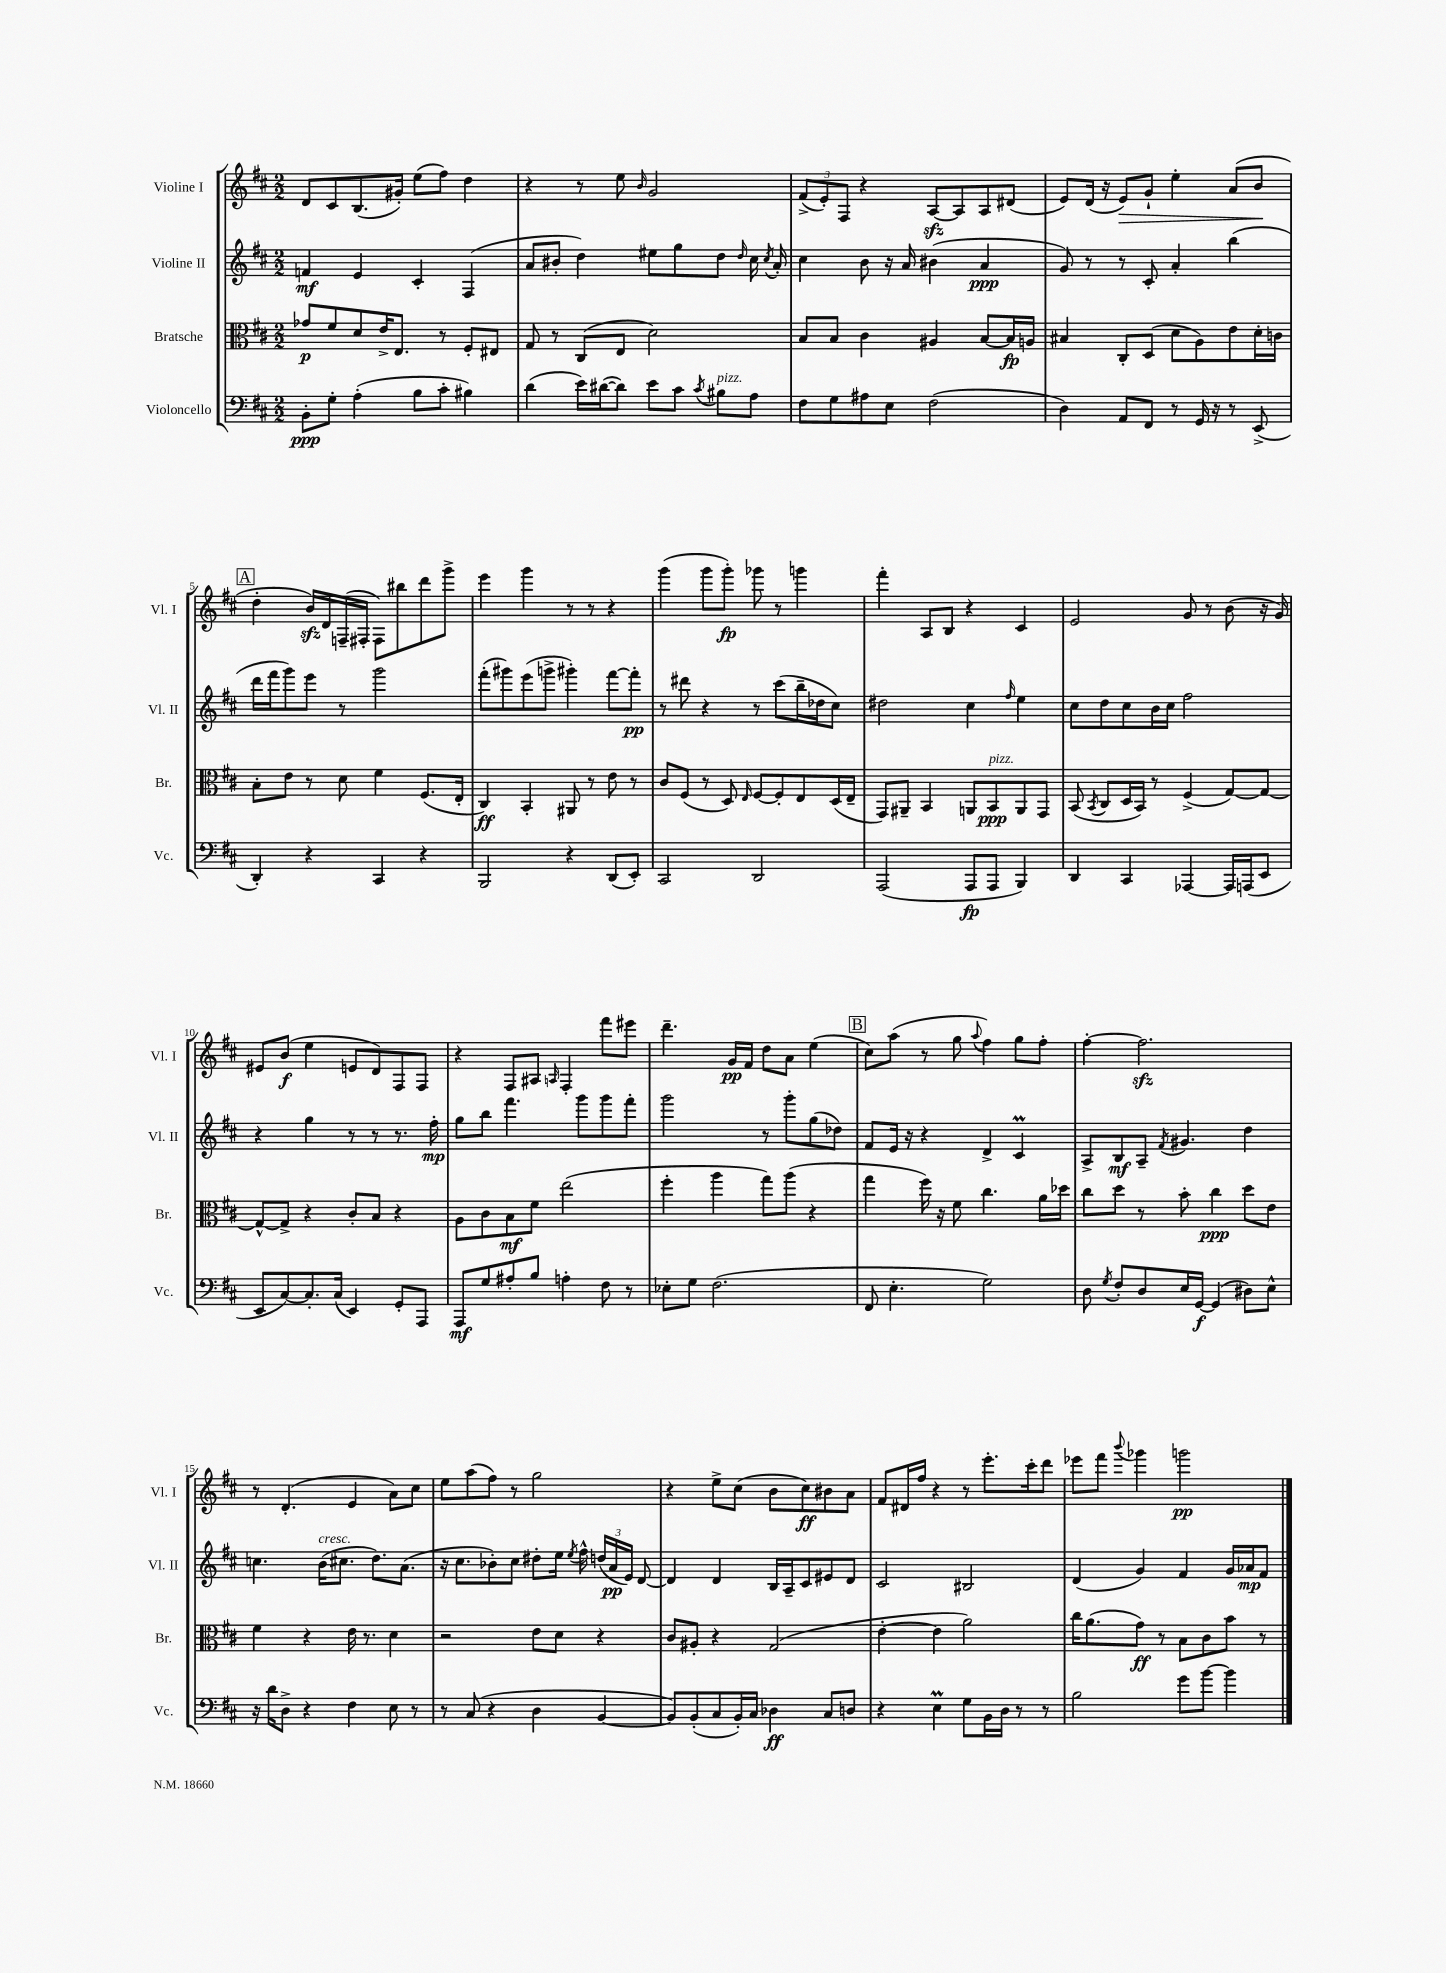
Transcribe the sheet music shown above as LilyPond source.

<<
\new StaffGroup <<
\new Staff = "s0" \with { instrumentName = "Violine I" shortInstrumentName = "Vl. I" } {
    \clef treble \key d \major \numericTimeSignature \time 2/2
    \autoBeamOff d'8[ cis'8 b8.( gis'16]-.) e''8[( fis''8]) d''4 |
    r4 r8 e''8 \grace { b'16 } g'2 |
    \tuplet 3/2 { fis'8[->( e'8-.) fis8] } r4 a8[~\sfz a8 a8 dis'8]( |
    e'8[) d'16]( r16 e'8[\>) g'8]-! e''4-. a'8[( b'8]\! |
    \mark \markup { \box "A" } d''4-. b'16[\sfz) d'16 f16--( fis16]-. fis8[) bis''8 d'''8 g'''8]-> |
    e'''4 g'''4 r8 r8 r4 |
    g'''4( g'''8[ g'''8]-.\fp) ges'''8 r8 g'''4 |
    fis'''4-. a8[ b8] r4 cis'4 |
    e'2 g'8 r8 b'8( r16 g'16) |
    eis'8[ b'8]\f( e''4 e'8[ d'8) fis8 fis8] |
    r4 fis8[ ais8] \grace { a16 } fis4-. fis'''8[ eis'''8] |
    d'''4.-- g'16[\pp fis'16] d''8[ a'8] e''4( |
    \mark \markup { \box "B" } cis''8[) a''8]( r8 g''8 \appoggiatura { a''8 } fis''4) g''8[ fis''8]-. |
    fis''4~-. fis''2.\sfz |
    r8 d'4.-.( e'4 a'8[) cis''8] |
    e''8[ a''8( fis''8]) r8 g''2 |
    r4 e''8[-> cis''8]( b'8[ cis''8\ff) bis'8 a'8] |
    fis'8[ dis'16 fis''16] r4 r8 e'''8.[-. cis'''16-. d'''8] |
    ees'''8[ fis'''8] \appoggiatura { b'''8 } ges'''4 g'''2\pp \bar "|." |
}
\new Staff = "s1" \with { instrumentName = "Violine II" shortInstrumentName = "Vl. II" } {
    \clef treble \key d \major \numericTimeSignature \time 2/2
    \autoBeamOff f'4\mf e'4 cis'4-. fis4( |
    a'8[ bis'8]-. d''4) eis''8[ g''8 d''8] \grace { d''16 } cis''16 \acciaccatura { cis''8 } a'16-. |
    cis''4 b'8 r16 a'16 bis'4( a'4\ppp |
    g'8) r8 r8 cis'8-. a'4-. b''4( |
    \mark \markup { \box "A" } d'''16[ fis'''16 g'''8) e'''8] r8 g'''2 |
    fis'''8[-.( gis'''8) e'''8( g'''8]-> gis'''4-.) fis'''8[~ fis'''8]-.\pp |
    r8 dis'''8 r4 r8 cis'''8[( b''16-- des''16 cis''8]) |
    dis''2 cis''4 \grace { fis''16 } e''4 |
    cis''8[ d''8 cis''8 b'16 cis''16] fis''2 |
    r4 g''4 r8 r8 r8. fis''16-.\mp |
    g''8[ b''8] fis'''4. g'''8[ g'''8 fis'''8]-. |
    g'''2 r8 g'''8[-. g''8( des''8]) |
    \mark \markup { \box "B" } fis'8[ e'16] r16 r4 d'4-> cis'4\prall |
    a8[-> b8\mf a8]-- \acciaccatura { fis'8 } gis'4. d''4 |
    c''4. b'16[^\markup { \italic "cresc." }( cis''8.] d''8.[) a'8.]( |
    r16 cis''8.[ bes'8-.) cis''8] dis''8[-. e''16] \acciaccatura { e''8 } fis''16-^ \tuplet 3/2 { d''16[( a'16\pp e'16]) } d'8~ |
    d'4 d'4 b16[ a16-- cis'8 eis'8 d'8] |
    cis'2 bis2 |
    d'4( g'4) fis'4 g'16[ aes'16\mp fis'8] \bar "|." |
}
\new Staff = "s2" \with { instrumentName = "Bratsche" shortInstrumentName = "Br." } {
    \clef alto \key d \major \numericTimeSignature \time 2/2
    \autoBeamOff ges'8[\p fis'8 d'8 e'16-> e8.] r8 fis8[-. eis8] |
    g8 r8 cis8[( e8] d'2) |
    b8[ b8] cis'4 ais4 b8[~ b16\fp a16] |
    bis4 cis8[-. d8]( d'8[ a8) e'8 d'16-. c'16] |
    \mark \markup { \box "A" } b8[-. e'8] r8 d'8 fis'4 fis8.[( e16]-. |
    cis4\ff) b,4-. ais,8 r8 e'8 r8 |
    cis'8[ fis8]( r8 d8) \grace { e16 } fis8[~ fis8-. e8 d16( e16]-- |
    g,8[) ais,8]-- b,4 a,8[ b,8\ppp^\markup { \italic "pizz." } a,8 g,8] |
    b,8( \acciaccatura { b,8 } cis8[ d16 b,16]) r8 fis4->( g8[~) g8]~ |
    g8[~-^ g8]-> r4 cis'8[-. b8] r4 |
    a8[ cis'8 b8\mf fis'8] e''2( |
    fis''4-. a''4 g''8[) a''8]( r4 |
    \mark \markup { \box "B" } g''4 fis''16) r16 fis'8 cis''4. a'16[ des''16] |
    cis''8[ d''8] r8 b'8-. cis''4\ppp d''8[ e'8] |
    fis'4 r4 e'16 r8. d'4 |
    r2 e'8[ d'8] r4 |
    cis'8[ ais8]-. r4 g2( |
    e'4~-. e'4 a'2) |
    cis''16[ a'8.( g'8]\ff) r8 b8[ cis'8 b'8] r8 \bar "|." |
}
\new Staff = "s3" \with { instrumentName = "Violoncello" shortInstrumentName = "Vc." } {
    \clef bass \key d \major \numericTimeSignature \time 2/2
    \autoBeamOff b,8[-.\ppp g8]-. a4-.( b8[ cis'8]-. bis4) |
    d'4( e'16[) dis'16~( dis'8]) e'8[ cis'8] \acciaccatura { cis'8 } bis8[^\markup { \italic "pizz." } a8] |
    fis8[ g8 ais8 e8] fis2( |
    d4) a,8[ fis,8] r8 g,16 r16 r8 e,8->( |
    \mark \markup { \box "A" } d,4-.) r4 cis,4 r4 |
    b,,2 r4 d,8[( e,8]-.) |
    cis,2 d,2 |
    a,,2( a,,8[\fp a,,8] b,,4) |
    d,4 cis,4 aes,,4~ aes,,16[ a,,16( e,8] |
    e,8[ cis8~) cis8.-. cis16]( e,4) g,8[-. a,,8] |
    a,,8[\mf g8 ais8-. b8] a4-. fis8 r8 |
    ees8[-. g8] fis2.( |
    \mark \markup { \box "B" } fis,8 e4.-. g2) |
    d8 \acciaccatura { g8 } fis8[-. d8 e16 g,16]~\f g,4( dis8[) e8]-^ |
    r16 d'16[ d8]-> r4 fis4 e8 r8 |
    r8 cis8( r4 d4 b,4~ |
    b,8[) b,8-.( cis8 b,16-.) cis16] des4\ff cis8[ d8] |
    r4 e4\prall g8[ b,16 d16] r8 r8 |
    b2 g'8[ b'8]~ b'4 \bar "|." |
}
>>
>>
